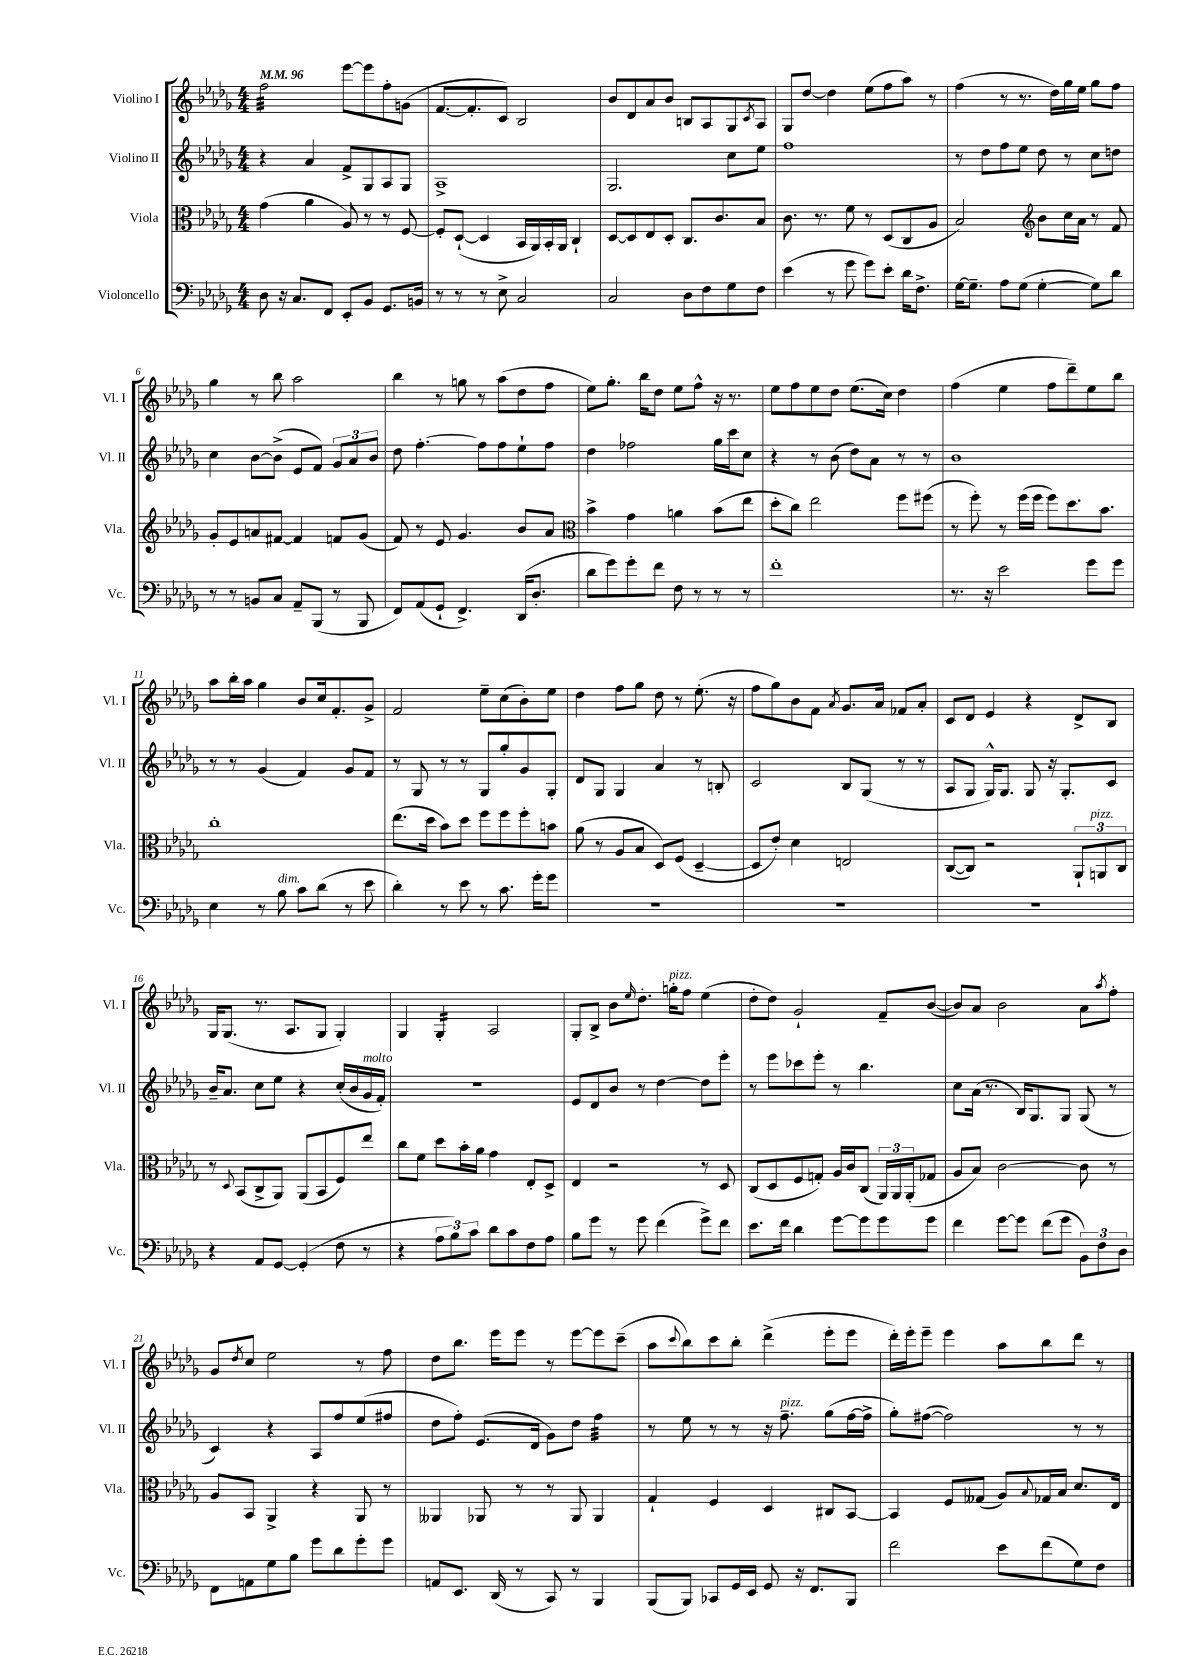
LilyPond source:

<<
\new StaffGroup <<
\new Staff = "s0" \with { instrumentName = "Violino I" shortInstrumentName = "Vl. I" } {
    \clef treble \key des \major \numericTimeSignature \time 4/4 \tempo 4 = 96
    f''2:32 ees'''8~ ees'''8 f''8-. g'8( |
    f'8.~ f'8.-. c'8) bes2 |
    bes'8 des'8 aes'8 bes'8 b8 aes8 ges8 \acciaccatura { c'8 } aes8 |
    ges8 des''8~ des''4 ees''8( f''8 aes''8) r8 |
    f''4( r8 r8. des''16) ges''16 ees''16 ges''8 f''8 |
    ges''4 r8 bes''8 aes''2 |
    bes''4 r8 g''8 r8 aes''8( des''8 f''8 |
    ees''8) ges''8.-. bes''16 des''8 ees''8 f''8-^ r16 r8. |
    ees''8 f''8 ees''8 des''8 ees''8.( c''16) des''4 |
    f''4( ees''4 f''8 des'''8--) ees''8 bes''8 |
    aes''8 bes''16-. aes''16 ges''4 bes'8 c''16 f'8.-. ges'8-> |
    f'2 ees''8-- c''8( bes'8-.) ees''8 |
    des''4 f''8 ges''8 des''8 r8 ees''8.-.( r16 |
    f''8 ges''8) bes'8 f'8 \acciaccatura { aes'8 } ges'8. aes'16 fes'8 aes'8-. |
    c'8 des'8 ees'4 r4 des'8-> bes8 |
    ges16 ges8.( r8. aes8. ges8 ges4-.) |
    ges4 ges4:16-. aes2 |
    ges8-. bes8-> bes'8 \grace { ees''16 } des''8.-. g''16-.^\markup { \italic "pizz." } f''8 ees''4( |
    des''8-. des''8) ges'2-! f'8-- bes'8~( |
    bes'8) aes'8 bes'2 aes'8 \acciaccatura { aes''8 } f''8-. |
    ges'8 \acciaccatura { des''8 } c''8 ees''2 r8 f''8 |
    des''8 bes''8. ees'''16 ees'''8 r8 ees'''8~ ees'''8 c'''8--( |
    aes''8 \appoggiatura { c'''8 } bes''8) c'''8 bes''8-. des'''4->( ees'''8-. ees'''8 |
    des'''16-.) ees'''16-. ees'''8-- ees'''4 aes''8 bes''8 des'''8 r8 \bar "|." |
}
\new Staff = "s1" \with { instrumentName = "Violino II" shortInstrumentName = "Vl. II" } {
    \clef treble \key des \major \numericTimeSignature \time 4/4
    r4 aes'4 f'8-> ges8 aes8 ges8 |
    aes1-> |
    ges2. c''8 ees''8 |
    f''1 |
    r8 des''8 f''8 ees''8 des''8 r8 c''8 d''8 |
    c''4 bes'8~ bes'8->( ees'8 f'8) \tuplet 3/2 { ges'8 aes'8 bes'8 } |
    des''8 f''4.~-. f''8 f''8 ees''8-! f''8 |
    des''4 fes''2 ges''16 c'''16 c''8 |
    r4 r8 bes'8( des''8) aes'8 r8 r8 |
    bes'1 |
    r8 r8 ges'4( f'4) ges'8 f'8 |
    r8 ges8 r8 r8 ges8 ges''8-. ges'8 ges8-. |
    des'8 ges8 ges4 aes'4 r8 b8-. |
    c'2 bes8 ges8( r8 r8 |
    aes8 ges8 ges16-^) ges8. ges8 r16 ges8.-. c'8 |
    bes'16-- aes'8. c''8 ees''8 r4 c''16-.( bes'16 ges'16^\markup { \italic "molto" } f'16-.) |
    R1 |
    ees'8 des'8 bes'8 r8 des''4~ des''8 ees'''8-. |
    r8 ees'''8 ces'''8 ees'''8-. r8 bes''4. |
    c''8 aes'16( r8. bes16) ges8. ges8 ges8( r8 |
    c'4) r4 aes8 f''8 ees''8( fis''8 |
    des''8 f''8-.) ees'8.( des'16 ges'8) des''8 f''4:32 |
    r8 ees''8 r8 r8 r16 f''8.--^\markup { \italic "pizz." } ges''8( f''16~ f''16-> |
    ges''8-.) fis''8~( fis''2) r8 r8 \bar "|." |
}
\new Staff = "s2" \with { instrumentName = "Viola" shortInstrumentName = "Vla." } {
    \clef alto \key des \major \numericTimeSignature \time 4/4
    ges'4( aes'4 aes8) r8 r8 f8~ |
    f8-. des8~-!( des4 bes,16 aes,16) bes,16-. aes,16 c4-! |
    des8~ des8 ees8 des8-. c8. c'8. bes8 |
    c'8. r8. f'8 r8 des8( c8 aes8 |
    bes2) \clef treble bes'8 c''16 aes'16 r8 f'8 |
    ges'8-. ees'8 a'8 fis'8~ fis'4 f'8 ges'8( |
    f'8) r8 ees'8 ges'4. bes'8 aes'8 |
    \clef alto bes'4-> ges'4 a'4 bes'8( ees''8 |
    des''8-. c''8) ees''2 f''8 fis''8( |
    r8 f''8-.) r8 f''16( f''16 f''8) des''8. bes'8. |
    c''1-. |
    ees''8.( des''16 bes'8) des''8 f''8 f''8 f''8-. b'8 |
    aes'8( r8 aes8 bes8 des8) f8( des4~-- |
    des8 ees'8-.) des'4 e2 |
    c8~( c8) r2 \tuplet 3/2 { aes,8-! a,8^\markup { \italic "pizz." } c8 } |
    r8 \appoggiatura { des8 } bes,8( c8-> aes,8) aes,8( bes,8 f8) ees''8 |
    c''8 f'8 des''8 bes'16-. aes'16 ges'4 ees8-. des8-> |
    ees4 r2 r8 des8 |
    c8( des8 f8 g8-.) aes16 c'16 c8( \tuplet 3/2 { aes,16) aes,16 aes,16-.( } ges8 |
    aes8 bes8) c'2~ c'8 r8 |
    aes8 bes,8 aes,4-> r4 aes,8 r8 |
    aeses,4 aes,8 r8 r8 aes,8 aes,4 |
    ges4-! f4 des4 cis8 bes,8~ |
    bes,4 f8 geses8( aes8) \appoggiatura { bes8 } ges16 bes16 des'8. ees16 \bar "|." |
}
\new Staff = "s3" \with { instrumentName = "Violoncello" shortInstrumentName = "Vc." } {
    \clef bass \key des \major \numericTimeSignature \time 4/4
    des8 r16 c8. f,8 ees,8-. bes,8 ges,8. b,16 |
    r8 r8 r8 ees8-> c2 |
    c2 des8 f8 ges8 f8 |
    ees'4( r8 ges'8 ges'8) ees'8-. des'16 f8.-> |
    ges16~ ges8.-- aes8 ges8( ges4~-. ges8) des'8 |
    r8 r8 b,8 c8 aes,8-- bes,,8( r8 bes,,8 |
    f,8) aes,8( ges,8-! f,4.->) des,16( des8.-. |
    des'8 ges'8) ges'8-. f'8 f8 r8 r8 r8 |
    f'1-. |
    r8. r16 ees'2 ges'8 ges'8 |
    ees4 r8 bes8^\markup { \italic "dim." } c'8 des'8( r8 ees'8 |
    des'4-.) r8 ees'8 r8 c'8. ges'16-. ges'8 |
    R1 |
    R1 |
    R1 |
    r4 aes,8 ges,8~ ges,4-.( f8 r8 |
    r4 \tuplet 3/2 { aes8 bes8) c'8 } des'8 c'8 f8 aes8 |
    bes8 ges'8 r8 ges'8 f'4( ges'8->) f'8 |
    ees'8. f'16 des'4 ges'8~ ges'8 ges'8 ges'8 |
    f'4 ges'8~ ges'8 f'8( ges'8 \tuplet 3/2 { bes,8) f8 des8 } |
    f,8 a,8 ges8 bes8 ges'8 des'8 ges'8-. ges'8 |
    a,8 ees,8. des,16( r8 c,8) r8 bes,,4 |
    bes,,8( bes,,8) ces,8 ges,16 ees,16 ges,8 r16 f,8. bes,,8 |
    f'2 ees'8 f'8( ges8) f8 \bar "|." |
}
>>
>>
